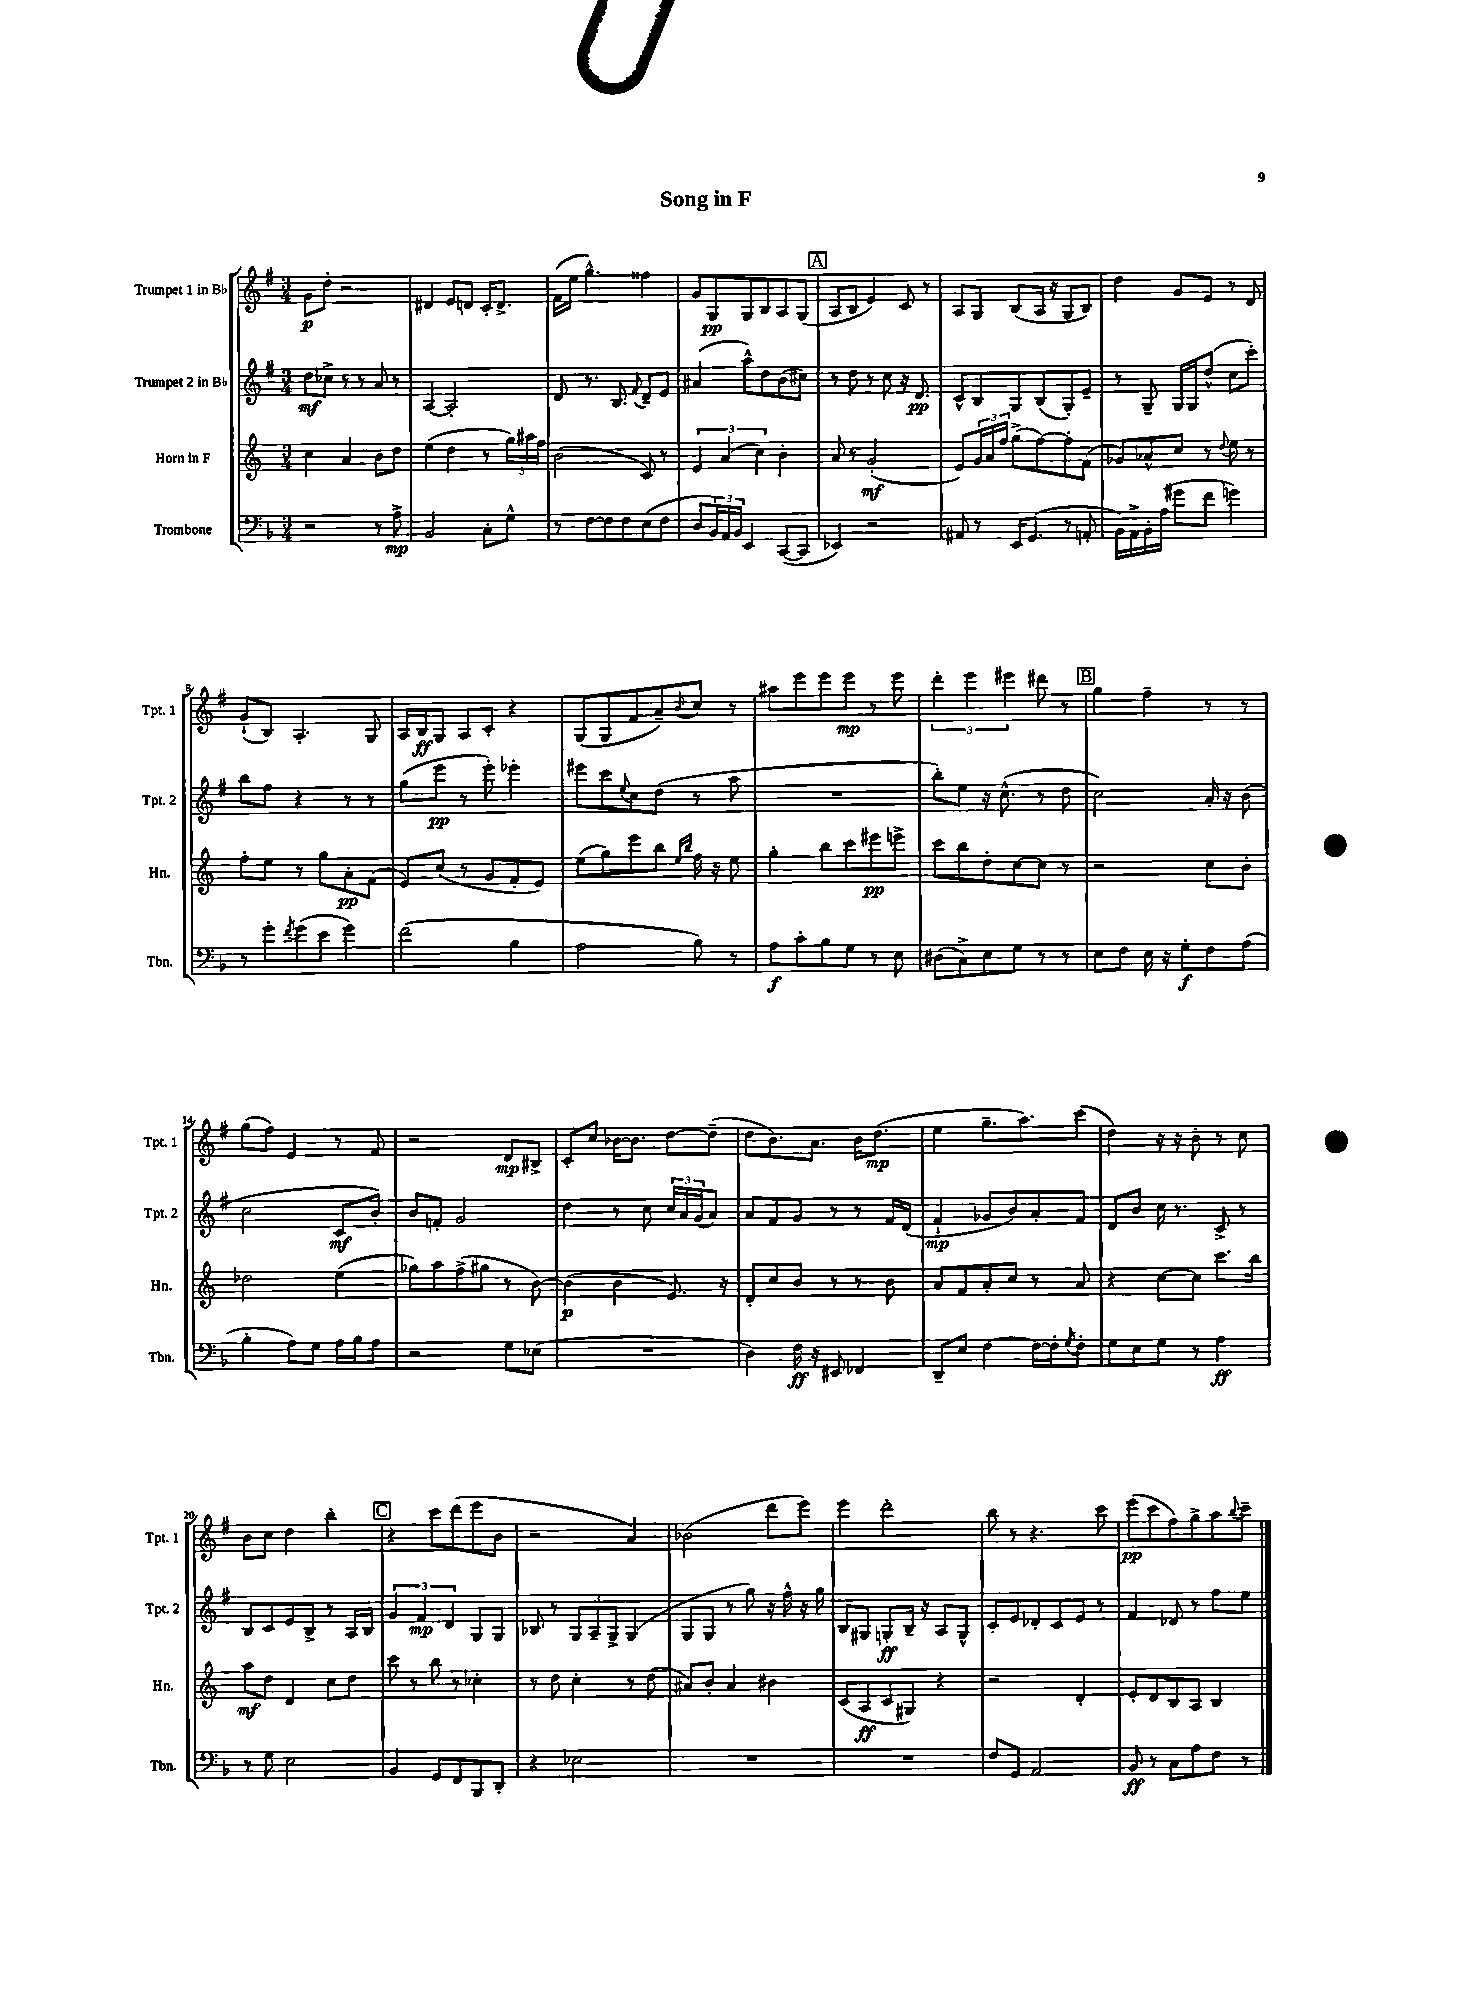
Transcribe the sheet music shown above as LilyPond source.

\header { title = "Song in F" }
<<
\new StaffGroup <<
\new Staff = "s0" \with { instrumentName = "Trumpet 1 in Bb" shortInstrumentName = "Tpt. 1" } {
    \clef treble \key g \major \numericTimeSignature \time 3/4
    g'8\p d''8-. r2 |
    dis'4 e'8 d'8 c'16-. d'8.-> |
    fis'16( e''16 g''4.-^) fisis''4 |
    g'8 g8\pp g8 b8 a8 g8( |
    \mark \markup { \box "A" } a8 b8 e'4) c'8 r8 |
    a8 g8 b8( a16 r16 g8 b8) |
    d''4 g'8 e'8 r8 d'8 |
    g'8-!( b8) a4.-. g8 |
    a16 b16\ff g8 a8 c'8-. r4 |
    g8( g8 fis'8 a'8--) \appoggiatura { b'8 } c''8 r8 |
    ais''8 e'''8 e'''8 e'''8\mp r8 e'''8 |
    \tuplet 3/2 { d'''4-. e'''4 eis'''4 } dis'''8 r8 |
    \mark \markup { \box "B" } g''4 fis''4-- r8 r8 |
    g''8( fis''8) e'4 r8 fis'8 |
    r2 d'8\mp bis8-> |
    c'8-. c''8 bes'16~ bes'8. d''8~ d''8--( |
    d''8 b'8.) a'8. b'16 d''8.\mp( |
    e''4 g''8.-- a''8.) c'''8( |
    d''4) r16 r16 b'8-. r8 c''8 |
    b'8 c''8 d''4 b''4-. |
    \mark \markup { \box "C" } r4 c'''8 d'''8( e'''8 b'8 |
    r2 a'4) |
    bes'2( d'''8 e'''8) |
    e'''4 d'''2-. |
    b''8 r8 r4. c'''8 |
    e'''8\pp( c'''8 fis''8) g''8-> a''8 \appoggiatura { b''8 } c'''8-- \bar "|." |
}
\new Staff = "s1" \with { instrumentName = "Trumpet 2 in Bb" shortInstrumentName = "Tpt. 2" } {
    \clef treble \key g \major \numericTimeSignature \time 3/4
    d''8\mf ces''8-> r8 r8 a'8 r8 |
    a4~ a2-. |
    d'8 r8. b8. \appoggiatura { fis'8 } d'8-- e'8 |
    ais'4( a''8-^) d''8 b'8( cis''8) |
    \mark \markup { \box "A" } r8 d''8 r8 c''8 r16 d'8.\pp |
    c'8-^ b8 g8 b8( g8-.) e'8-- |
    r8 g8-- g16 g16 d''8-^( c''8 c'''8-.) |
    b''8 fis''8 r4 r8 r8 |
    g''8( e'''8\pp r8 e'''8-.) ees'''4-. |
    eis'''8 c'''8 \appoggiatura { e''8 } c''8 d''8( r8 a''8 |
    R2. |
    b''8-.) e''8 r16 c''8.-^( r8 d''8 |
    \mark \markup { \box "B" } c''2) a'16-. r16 b'8( |
    c''2 c'8\mf b'8-.) |
    b'8 f'8-. g'2 |
    d''4 r8 c''8 \tuplet 3/2 { c''16 a'16 g'16( } a'8) |
    a'8 fis'8 g'8 r8 r8 fis'16 d'16( |
    fis'4-!\mp ges'8 b'8) a'8-. fis'8 |
    d'8 b'8 c''16 r8. c'8-> r8 |
    b8 c'8 e'8 b8-> r8 a16 b16 |
    \mark \markup { \box "C" } \tuplet 3/2 { g'4 fis'4\mp d'4 } g8 g8 |
    bes8 r8 \tuplet 3/2 { g8 a8-- g8-> } g4( |
    g8 g8 r8 g''8) r16 fis''16-^ r16 g''16 |
    b8 gis8 g8-.\ff b16-- r16 a8 g8-^ |
    c'8-. e'8 des'8-. c'8 e'8 r8 |
    fis'4 des'8 r8 fis''8 e''8 \bar "|." |
}
\new Staff = "s2" \with { instrumentName = "Horn in F" shortInstrumentName = "Hn." } {
    \clef treble \key c \major \numericTimeSignature \time 3/4
    c''4 a'4 b'8 d''8 |
    e''4( d''4 r8 \tuplet 3/2 { g''16) ais''16 f''16 } |
    b'2( c'8) r8 |
    \tuplet 3/2 { e'4 a'4( c''4) } b'4-. |
    \mark \markup { \box "A" } a'8 r8 g'2-.\mf( |
    e'8) \tuplet 3/2 { g'16 a'16 f''16 } g''8->( f''8~) f''8-. f'8( |
    ges'8) aes'8-^ c''8 r8 \appoggiatura { d''8 } e''8 r8 |
    f''8-. e''8 r8 g''8 a'8-.\pp f'8( |
    e'8) c''8( r8 g'8 f'8-. e'8) |
    e''8( g''8) e'''8 b''8 \grace { e''16 b''16 } f''16 r16 e''8 |
    g''4-. b''8 c'''8 eis'''8\pp e'''8-> |
    c'''8 b''8 d''8-. c''8~ c''8 r8 |
    \mark \markup { \box "B" } r2 c''8 b'8-. |
    des''2 e''4( |
    ges''8) a''8 f''8->( gis''8 r8 b'8~) |
    b'4\p( b'4 e'8.) r16 |
    d'8-. c''8 b'8 r8 r8 b'8 |
    a'8 f'8 a'8-. c''8 r8 a'8 |
    r4 c''8~ c''8 c'''8. b''16 |
    a''8\mf d''8 d'4 c''8 d''8 |
    \mark \markup { \box "C" } c'''8 r8 b''8 r8 ces''4-. |
    r8 d''8 c''4-. r8 d''8( |
    ais'8) b'8-. ais'4 bis'4 |
    c'8( a8\ff c'8 gis8) r4 |
    r2 d'4-. |
    e'8-. d'8 b8 a8 b4 \bar "|." |
}
\new Staff = "s3" \with { instrumentName = "Trombone" shortInstrumentName = "Tbn." } {
    \clef bass \key f \major \numericTimeSignature \time 3/4
    r2 r8 a8->\mp |
    bes,2 c8-. g8-^ |
    r8 f8~ f8 f8 e8( f8 |
    d8 \tuplet 3/2 { bes,16) a,16 bes,16 } e,4 c,8~( c,8 |
    \mark \markup { \box "A" } ees,4) r2 |
    ais,8 r8 e,16 g,8.( r8 a,8-. |
    bes,16) a,16-> bes,16-. a16( gis'8 f'8 g'4) |
    r8 g'8-. \acciaccatura { f'8 } g'8( e'8 g'4) |
    f'2( bes4 |
    a2 bes8) r8 |
    a8\f c'8-. bes8 g8 r8 e8 |
    dis8( c8->) e8 g8 r8 r8 |
    \mark \markup { \box "B" } e8 f8 e16 r16 g8-.\f f8 a8( |
    bes4-. a8) g8 a16 bes16 a8 |
    r2 g8 ees8( |
    R2. |
    d4) f16\ff r16 eis,8 fes,4 |
    d,8-- e8 f4~ f16~ f16-. \acciaccatura { g8 } f8-. |
    g8 e8 g8 r8 a4\ff |
    r8 g8 e2 |
    \mark \markup { \box "C" } bes,4 g,8 f,8 bes,,8 d,8-. |
    r4 ees2 |
    R2. |
    R2. |
    f8 g,8 a,2 |
    bes,8\ff r8 c8 a8 f8 r8 \bar "|." |
}
>>
>>
